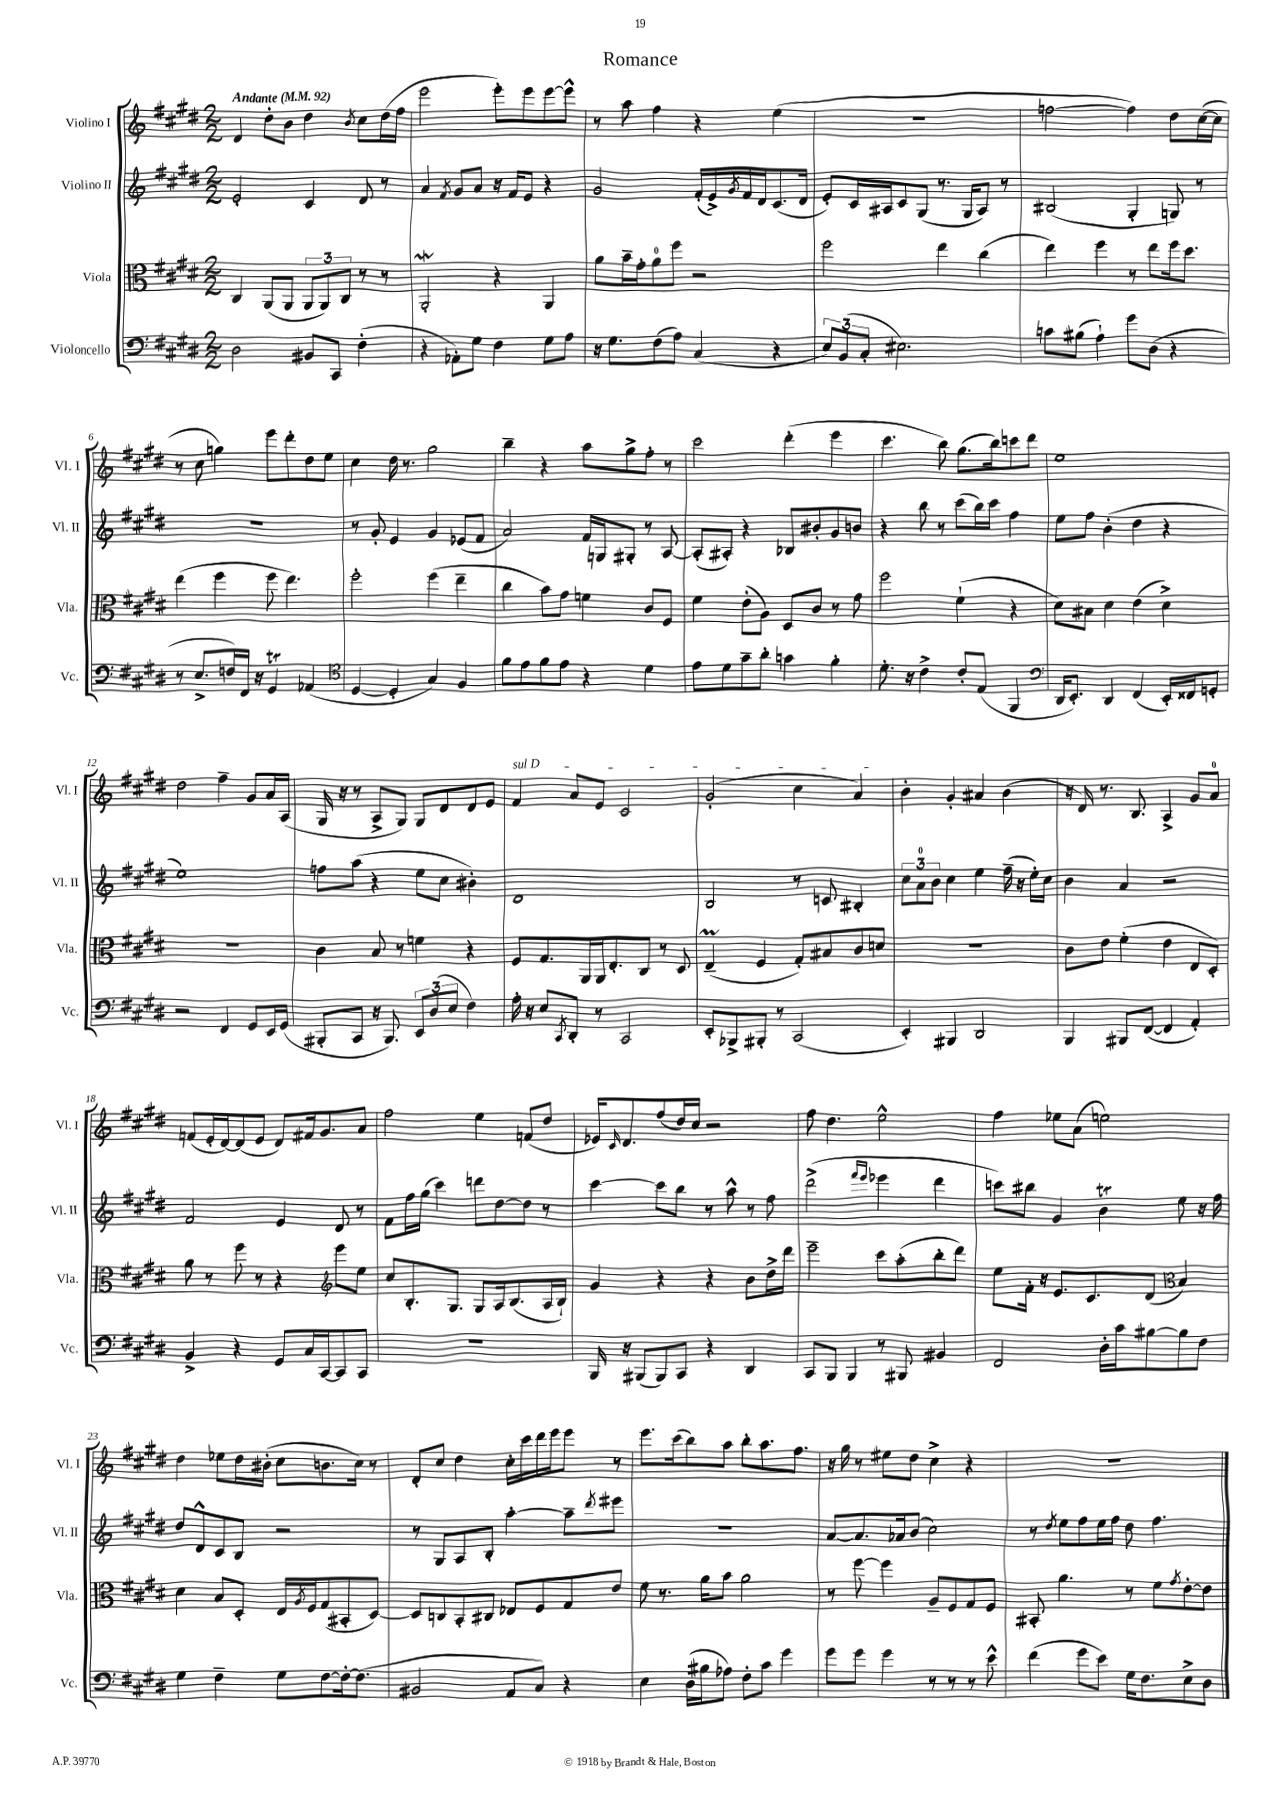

**kern	**kern	**kern	**kern
*staff4	*staff3	*staff2	*staff1
*clefF4	*clefC3	*clefG2	*clefG2
*k[f#c#g#d#]	*k[f#c#g#d#]	*k[f#c#g#d#]	*k[f#c#g#d#]
*M2/2	*M2/2	*M2/2	*M2/2
*MM92	*MM92	*MM92	*MM92
2D#\	4C#/	2e'/	4d#/
.	(8AA/L	.	8dd#'\L
.	8AA/J	.	8b\J
8BB#/L	12AA/L	4c#/	4dd#\
.	12AA/)	.	.
8CC#/J	.	.	.
.	12C#/J	.	.
.	.	.	8qb/
(4F#'\	8r	8d#/	8cc#\L
.	8r	8r	(16dd#\L
.	.	.	16ff#\JJ
=	=	=	=
4r	2AA'/	4a/	2eee\
.	.	8qf#/	.
8AA-'\L)	.	8g#/L	.
8G#\J	.	8a/J	.
4F#\	4r	16r	8eee'\L)
.	.	16f#/LK	.
.	.	8e/J	8eee\
8G#\L	4AA/	4r	[8eee\
8A\J	.	.	8eee^^\]J
=	=	=	=
16r	8a\L	2g#/	8r
8.G#\L	.	.	.
.	16b~\L	.	8aa\
.	16g#'\J	.	.
(8F#\	8a\	.	4ff#\
8A\J)	8ff#\J	.	.
(4C#/	2r	(16f#'/LL	4r
.	.	16e^/)	.
.	.	8qg#/	.
.	.	16f#/	.
.	.	16d#/J	.
4r	.	(8.c#/	(4ee\
.	.	16d#/Jk	.
=	=	=	=
12E/L)	2ff#\	8e'/L)	1r
(12BB/	.	.	.
.	.	16c#/L	.
12C#'/J	.	.	.
.	.	16A#/J	.
2.E#\)	.	8c#/	.
.	.	(8G#/J	.
.	4ee\	8.r	.
.	.	16G#/LK	.
.	(4cc#\	8A#/J)	.
.	.	8r	.
=	=	=	=
8c\L	4ee\)	(2B#/	[2ff\
(8B#\J	.	.	.
4A`\)	4ff#\	.	.
8g#\L	8r	4G#'/	4ff\])
(8D#\J	8ee\L	.	.
4r	16ff#\k	8G/)	8dd#\L
.	8.dd#\J	.	.
.	.	8r	([16cc#\L
.	.	.	16cc#\]JJ
=	=	=	=
8r	(4ee\	1r	8r
8.E^/L	.	.	8cc#\
.	4ff#\	.	4gg\)
16F/L)	.	.	.
16FF#/JJ	.	.	.
16r	.	.	.
4GG#/	8ff#\	.	8eee\L
.	4.ee\)	.	8ddd#'\
(4AA-/	.	.	8dd#\
.	.	.	8ee\J
=	=	=	=
*clefC4	*	*	*
[4D#/	2ff#'\	8r	4cc#\
.	.	8g#'/	.
4D#'/]	.	4e/	16dd#\
.	.	.	8.r
4G#/)	(4ff#\	4g#/	2gg#\
4F#/	4ee~\	(8e-/L	.
.	.	8f#/J	.
=	=	=	=
8f#\L	4cc#\	2a/)	4bb~\
8e\	.	.	.
8f#\	8b\L)	.	4r
8e\J	8g#\J	.	.
4r	4f\	16f#/LL	8aa\L
.	.	16G/J	.
.	.	8G#'/J	8gg#^\
4d#\	8c#/L	8r	8ff#'\J
.	8F#/J	[8A/	8r
=	=	=	=
8e\L	4f#\	(8A'/]L	2ccc#\
8d#\	.	8A#'/J)	.
8g#~\	(8e'\L	4r	.
8a'\J	8A\J)	.	.
4g\	8D#/L	8B-/L	(4ddd#'\
.	8c#/J	8b#'/	.
4f#'\	8r	8g#/	4eee\
.	8g#\	8b/J	.
=	=	=	=
8.d#'\	2ff#\	4r	4.ccc#\
16r	.	.	.
4c#^\	.	8bb\	.
.	.	8r	8bb\)
8c#'/L	(4f#`\	(8ccc#\L	(8.gg#\L
(8E/J	.	16bb\L)	.
.	.	16ccc#\JJ	16bb\k)
4FF#/	4r	4ff#\	8ccc\
.	.	.	8ddd#\J
=	=	=	=
*clefF4	*	*	*
16DD#/LK	8d#\L)	8ee\L	1ee
8.EE'/J)	.	.	.
.	8B#\J	8ff#\J	.
4DD#/	4d#\	(4b'\	.
(4FF#/	(4e\	4dd#\	.
16EE'/LL)	4d#^\)	4r	.
16FF##/J	.	.	.
8GG'/J	.	.	.
=	=	=	=
2r	1r	1ee)	2dd#\
4FF#/	.	.	4ff#~\
8GG#/L	.	.	8g#/L
16EE/L	.	.	16a/L
(16GG#/JJ	.	.	(16A/JJ
=	=	=	=
8BBB#'/L	4c#\	8ff\L	16G#/
.	.	.	16r
8CC#/J	.	(8aa\J	8r
16r	8B/	4r	8A^/L
8.BBB#/)	.	.	.
.	8r	.	8G#/J)
12EE/L	4f\	8ee\L	8G#/L
(12D#/	.	.	.
.	.	8cc#\J	8d#/
12E/J	.	.	.
4F#\)	4r	4b#'\)	8d#/
.	.	.	8e/J
=	=	=	=
16A'\	8F#/L	1d#	4f#/
16r	.	.	.
8E/L	8.G#/	.	.
8qCC#/	.	.	.
8DD#'/J	.	.	8a/L
.	16AA/L	.	.
8r	16AA/J	.	8e/J
.	8.E'/	.	.
2CC#/	.	.	2c#/
.	8C#/J	.	.
.	8r	.	.
.	8D#/	.	.
=	=	=	=
8EE'/L	(4E~/	2B/	(2g#'/
8BBB-^/	.	.	.
8BBB#'/J	4F#/	.	.
8r	.	.	.
(2CC#/	8G#'/L)	8r	4cc#\
.	8B#/	8c/	.
.	8c#/	4B#'/	4a/)
.	8d/J	.	.
=	=	=	=
4EE'/)	1r	12cc#\L	4b'\
.	.	12a\	.
.	.	12b\J	.
4BBB#/	.	4cc#\	4g#'/
2DD#/	.	4ee\	4a#/
.	.	(16ff#~\	(4b\
.	.	16r	.
.	.	16ee'\LL)	.
.	.	16cc#\JJ	.
=	=	=	=
4BBB/	8c#\L	4b\	16r
.	.	.	16d#/)
.	8e\J	.	8.r
8BBB#/L	(4f#'\	4a/	.
.	.	.	8.B/
([8FF#/J	.	.	.
4FF#/]	4e\	2r	4A^/
4AA'/)	8E/L	.	8g#/L
.	8D#'/J)	.	8a/J
=	=	=	=
4BB^/	8a\	2f#/	(8f/L
.	8r	.	16e'/L
.	.	.	[16d#/J)
4r	8ff#\	.	(8d#/]
.	8r	.	8e/J
8GG#/L	4r	4e/	8d#/L)
16C#/L	.	.	16f#/k
[16CC#/J	.	.	8.g#/
*	*clefG2	*	*
8CC#/]	8eee\L	8d#/	.
8CC#/J	8ee\J	8r	8a/J
=	=	=	=
1r	8cc#/L	8f#\L	2ff#\
.	8.B'/	16ff#\L	.
.	.	(16gg#\JJ	.
.	.	4ccc#\)	.
.	8.G#/J	.	.
.	8G#/L	8ddd\L	4ee\
.	16A/k	[8dd#\	.
.	(8.B/	.	.
.	.	8dd#\]J	(8f/L
.	16A/L	8r	8dd#/J
.	16B`/JJ)	.	.
=	=	=	=
16BBB/	4g#/	[4ccc#\	16e-/LK)
.	.	.	16qqc#/
16r	.	.	8.d#/
(8BBB#/L	.	.	.
8BBB#/)	4r	8ccc#\]L	(8ff#/
8CC#/J	.	8bb\J	16dd#/L)
.	.	.	16cc#/JJ
4r	4r	8r	2r
.	.	8aa^^\	.
4DD#/	8b\L	8r	.
.	16dd#^\L	8ff#\	.
.	16ddd#\JJ	.	.
=	=	=	=
8CC#/L	2eee~\	(2ddd#^\	8ff#\
8BBB/J	.	.	4.dd#\
4BBB/	.	.	.
.	.	16qqfff#/LL	.
.	.	16qqeee/JJ	.
8r	8ccc#\L	4eee-\	2ee^^\
8BBB#/	(8aa'\	.	.
4BB#/	8bb'\	4ddd#\	.
.	8ddd#\J)	.	.
=	=	=	=
2FF#/	8ee\L	8ccc\L)	4ff#\
.	16f#'\Jk	8bb#\J	.
.	16r	.	.
.	8.e/L	4g#/	8ee-\L
.	.	.	(8a\J
.	8.c#/	.	.
16D#'\LL	.	4b\	2ee\)
16c#\J	.	.	.
[8B#\	(8d#/J	.	.
*	*clefC3	*	*
8B#\]	4B/)	8ee\	.
8F#\J	.	16r	.
.	.	16ff#\	.
=	=	=	=
4G#\	4d#\	8dd#/L	4dd#\
.	.	8d#^^/	.
4F#~\	8B/L	8c#/	8ee-\L
.	8D#'/J	8B/J	16dd#\L
.	.	.	(16b#'\JJ
8G#\L	16E/LL	2r	8cc#\L
.	8qA/	.	.
.	16F#/J	.	.
[8F#\	(8G#/	.	8.b\
16F#'\_k	8BB#'/	.	.
(8.F#\]J	.	.	16cc#\Jk)
.	[8D#/J)	.	8r
=	=	=	=
2BB#/	8D#/]L	8r	8d#'/L
.	8C/	8G#/L	8cc#/J
.	8BB'/	8A/	4dd#\
.	8C#/J	8B'/J	.
8AA/L	8E-/L	[4aa'\	16cc#'\LL
.	.	.	16ccc#\
8C#/J)	8F#/	.	16ddd#\
.	.	.	16eee\J
4r	8G#/	8aa~\]L	8eee\J
.	.	8qddd#/	.
.	8e/J	8eee#\J	8r
=	=	=	=
4E\	8f#\	1r	8.eee\L
.	8.r	.	.
.	.	.	(16ccc#\k
(16D#\LL	.	.	8bb\)
16B#\J	16a\LK	.	.
8A-\J)	8b\J	.	8aa\J
8F#'\L	2a\	.	8bb'\L
8c#\J	.	.	8.aa\
4g#\	.	.	.
.	.	.	8.ff#\J
=	=	=	=
8g#\L	8r	[8a/L	16r
.	.	.	16gg#\
8g#\J	[8ff#\	8.a/]	8r
4g#\	4ff#\]	.	8ee#\L
.	.	16a-/k	.
.	.	(8b/J	8dd#\J
8r	8A~/L	2cc#\)	4cc#^\
8r	8F#/	.	.
8r	8G#/	.	4r
8e^^\	8F#/J	.	.
=	=	=	=
(4f#\	8BB#'/	8r	1r
.	.	8qdd#/	.
.	4.a\	8ee\L	.
8g#\L	.	8ff#\	.
8e\J)	.	16ee\L	.
.	.	16ff#\JJ	.
16G#\LK	8r	8dd#\	.
8.F#\	.	.	.
.	8f#\L	4.ff#\	.
.	8qg#/	.	.
8E^\	[8e'\	.	.
8D#\J	8e\]J	.	.
==	==	==	==
*-	*-	*-	*-
